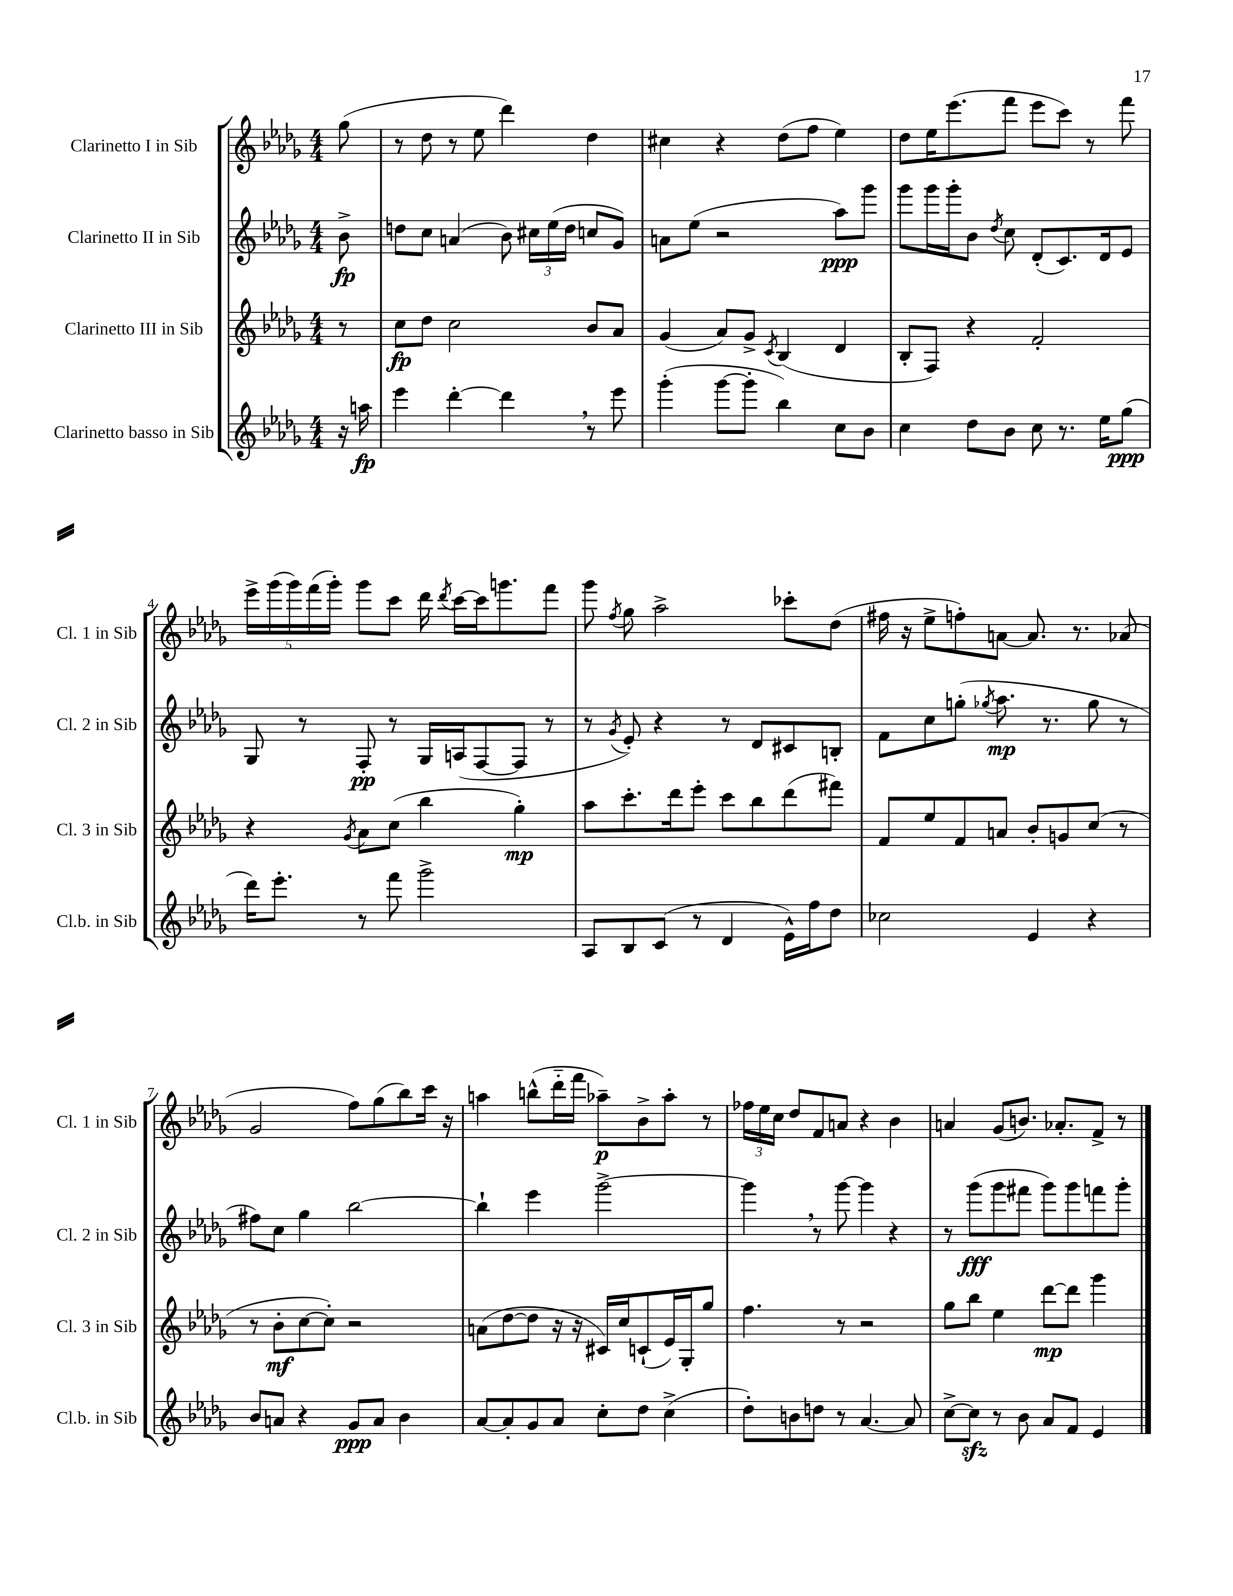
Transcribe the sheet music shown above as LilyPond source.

<<
\new StaffGroup <<
\new Staff = "s0" \with { instrumentName = "Clarinetto I in Sib" shortInstrumentName = "Cl. 1 in Sib" } {
    \clef treble \key des \major \numericTimeSignature \time 4/4 \partial 8
    \autoBeamOff ges''8( |
    r8 des''8 r8 ees''8 des'''4) des''4 |
    cis''4 r4 des''8[( f''8] ees''4) |
    des''8[ ees''16 ees'''8.( f'''8] ees'''8[ c'''8]) r8 f'''8 |
    \tuplet 5/4 { ees'''16[-> ges'''16( ges'''16) f'''16( ges'''16]-.) } ges'''8[ c'''8] des'''16 \acciaccatura { des'''8 } c'''16[~ c'''16 g'''8. f'''8] |
    ges'''8 \acciaccatura { f''8 } ges''8 aes''2-> ces'''8[-. des''8]( |
    fis''16 r16 ees''8[-> f''8-.) a'8]~ a'8. r8. aes'8( |
    ges'2 f''8[) ges''8( bes''8) c'''16] r16 |
    a''4 b''8[-^( des'''16-_ f'''16] aes''8[--\p) bes'8-> aes''8]-. r8 |
    \tuplet 3/2 { fes''16[ ees''16 c''16] } des''8[ f'8 a'8] r4 bes'4 |
    a'4 ges'8[( b'8.]) aes'8.[-. f'8]-> r8 \bar "|." |
}
\new Staff = "s1" \with { instrumentName = "Clarinetto II in Sib" shortInstrumentName = "Cl. 2 in Sib" } {
    \clef treble \key des \major \numericTimeSignature \time 4/4 \partial 8
    \autoBeamOff bes'8->\fp |
    d''8[ c''8] a'4( bes'8) \tuplet 3/2 { cis''16[ ees''16( d''16] } c''8[ ges'8]) |
    a'8[ ees''8]( r2 aes''8[\ppp) ges'''8] |
    ges'''8[ ges'''16 ges'''16-. bes'8] \acciaccatura { des''8 } c''8 des'8[-.( c'8.) des'16 ees'8] |
    ges8 r8 f8-.\pp r8 ges16[ a16( f8~ f8] r8 |
    r8 \acciaccatura { ges'8 } ees'8-.) r4 r8 des'8[ cis'8 b8]-. |
    f'8[ c''8 g''8]-.( \acciaccatura { ges''8 } aes''8.\mp r8. ges''8 r8 |
    fis''8[) c''8] ges''4 bes''2~ |
    bes''4-! ees'''4 ges'''2~-> |
    ges'''4 \breathe r8 ges'''8~ ges'''4 r4 |
    r8 ges'''8[\fff( ges'''8 fis'''8] ges'''8[) ges'''8 f'''8 ges'''8]-. \bar "|." |
}
\new Staff = "s2" \with { instrumentName = "Clarinetto III in Sib" shortInstrumentName = "Cl. 3 in Sib" } {
    \clef treble \key des \major \numericTimeSignature \time 4/4 \partial 8
    \autoBeamOff r8 |
    c''8[\fp des''8] c''2 bes'8[ aes'8] |
    ges'4( aes'8[) ges'8]-> \acciaccatura { c'8 } bes4( des'4 |
    bes8[-. f8]) r4 f'2-. |
    r4 \acciaccatura { ges'8 } aes'8[ c''8]( bes''4 ges''4-.\mp) |
    aes''8[ c'''8.-. des'''16 ees'''8]-. c'''8[ bes''8 des'''8( fis'''8]) |
    f'8[ ees''8 f'8 a'8] bes'8[-. g'8 c''8]( r8 |
    r8 bes'8[-.\mf c''8~ c''8]-.) r2 |
    a'8[( des''8~ des''8] r16 r16 cis'16[) c''16 c'8-!( ees'16) ges16-. ges''8] |
    f''4. r8 r2 |
    ges''8[ bes''8] ees''4 des'''8[~\mp des'''8] ges'''4 \bar "|." |
}
\new Staff = "s3" \with { instrumentName = "Clarinetto basso in Sib" shortInstrumentName = "Cl.b. in Sib" } {
    \clef treble \key des \major \numericTimeSignature \time 4/4 \partial 8
    \autoBeamOff r16 a''16\fp |
    ees'''4 des'''4~-. des'''4 \breathe r8 ees'''8 |
    ges'''4-.( ges'''8[~ ges'''8]-. bes''4) c''8[ bes'8] |
    c''4 des''8[ bes'8] c''8 r8. ees''16[ ges''8]\ppp( |
    des'''16[) ees'''8.]-. r8 f'''8 ges'''2-> |
    aes8[ bes8 c'8]( r8 des'4 ees'16[-^) f''16 des''8] |
    ces''2 ees'4 r4 |
    bes'8[ a'8] r4 ges'8[\ppp a'8] bes'4 |
    aes'8[~ aes'8-. ges'8 aes'8] c''8[-. des''8] c''4->( |
    des''8[-.) b'8 d''8] r8 aes'4.~ aes'8 |
    c''8[~-> c''8]\sfz r8 bes'8 aes'8[ f'8] ees'4 \bar "|." |
}
>>
>>
